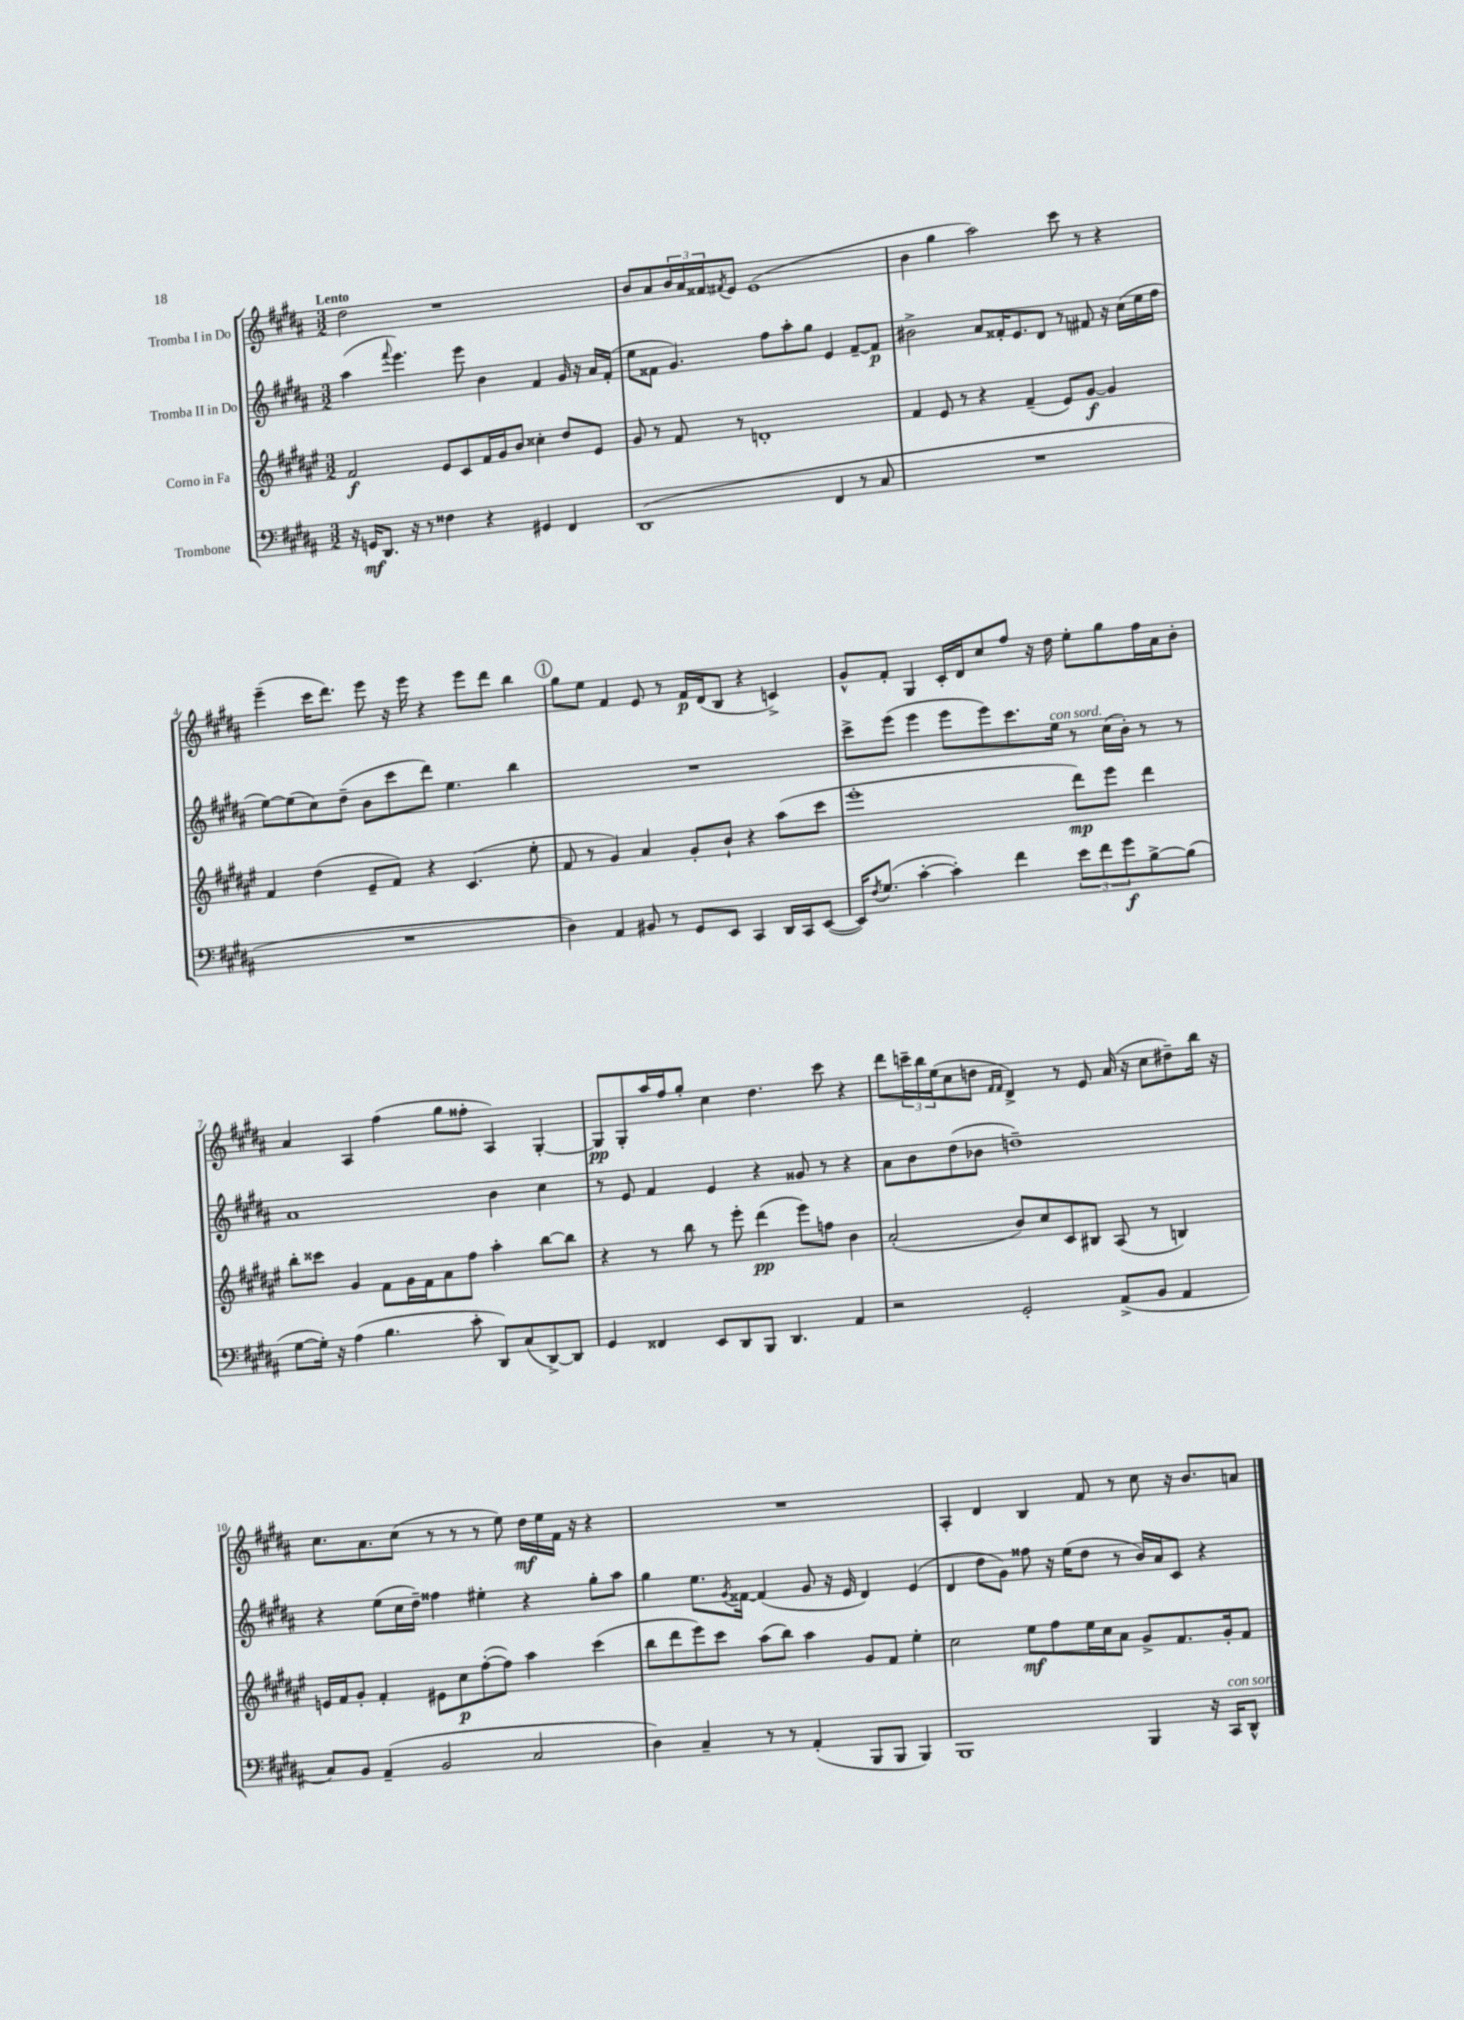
<<
\new StaffGroup <<
\new Staff = "s0" \with { instrumentName = "Tromba I in Do" } {
    \clef treble \key b \major \numericTimeSignature \time 3/2 \tempo "Lento"
    dis''2 r1 |
    b'8 ais'8 \tuplet 3/2 { b'16 ais'16 fisis'16 } \acciaccatura { fis'8 } e'8 e'1( |
    b'4 gis''4 ais''2) cis'''8 r8 r4 |
    e'''4--( cis'''16 dis'''8.) e'''8 r16 e'''16 r4 e'''8 dis'''8 b''4 |
    \mark \markup { \circle "1" } gis''8 e''8 fis'4 e'8 r8 fis'16\p dis'16( b8 r4 c'4->) |
    gis'8-^ fis'8-. gis4 cis'16-. dis'16 cis''8 fis''8 r16 dis''16 e''8-. gis''8 fis''16 ais'16 b'8-. |
    ais'4 ais4 fis''4( gis''8 fisis''8-. ais4) gis4~-. |
    gis8\pp gis8-. ais''16 fis''16 gis''8-. cis''4 dis''4. cis'''8 r4 |
    dis'''8 \tuplet 3/2 { c'''16-- b''16 e''16( } cis''8 d''8 \grace { fis'16 fis'16 } dis'4->) r8 e'8 ais'16( r16 cis''8 dis''8--) b''16 r16 |
    cis''8. ais'8. cis''8( r8 r8 r8 e''8) dis''16\mf e''16 fis'16 r16 r4 |
    R1. |
    ais4-. dis'4 b4 fis'8 r8 cis''8 r16 b'8. a'8 \bar "|." |
}
\new Staff = "s1" \with { instrumentName = "Tromba II in Do" } {
    \clef treble \key b \major \numericTimeSignature \time 3/2
    ais''4( \appoggiatura { fis'''8 } e'''4.) e'''8 b'4 fis'4 gis'16 r16 ais'16 fis'16-.( |
    e''8 fisis'8 gis'4.) fis''8 ais''8-. gis''8 e'4 fisis'8~-- fisis'8\p |
    bis'2-> ais'8 fisis'16-. e'8. dis'8 r8 fis'8 r16 cis''16( e''16 fis''16 |
    e''8~) e''8( cis''8) dis''8--( b'8 cis'''8 dis'''8) e''4. b''4 |
    \mark \markup { \circle "1" } R1. |
    cis'''8-> e'''8( e'''4 e'''8 e'''8) cis'''8. e''16^\markup { \italic "con sord." } r8 cis''16( b'16-.) r8 r8 |
    ais'1 b'4 cis''4 |
    r8 e'8 fis'4 e'4 r4 gisis'8 r8 r4 |
    ais'8 b'8 dis''8( bes'8 d''1--) |
    r4 e''8( cis''16 dis''16--) fisis''4 eis''4-. r4 gis''8-. ais''8 |
    gis''4 e''8. \acciaccatura { gis'8 } fisis'16~ fisis'4( gis'8 r16 e'16 dis'4) e'4( |
    dis'4 dis''8 gis'8) fisis''8 r16 e''16( dis''8 r8 b'16) ais'16 cis'8 r4 \bar "|." |
}
\new Staff = "s2" \with { instrumentName = "Corno in Fa" } {
    \clef treble \key fis \major \numericTimeSignature \time 3/2
    fis'2\f eis'8 cis'8 fis'16 gis'16 b'8 cisis''4-. dis''8 eis'8 |
    gis'8 r8 fis'8 r8 d'1-. |
    fis'4 eis'8 r8 r4 fis'4--( eis'8) gis'8~\f gis'4 |
    fis'4 dis''4( eis'8-- fis'8) r4 cis'4.( eis''8-. |
    \mark \markup { \circle "1" } fis'8 r8 gis'4) ais'4 gis'8-. b'8-! r4 ais''8( cis'''8 |
    eis'''1-. dis'''8\mp) eis'''8 dis'''4 |
    b''8-. cisis'''8 gis'4 fis'8 gis'16 fis'16 ais'8 fis''8 ais''4-. b''8~ b''8 |
    r4 r8 b''8 r8 eis'''8-. dis'''4\pp( eis'''8) f''8 b'4 |
    ais'2-.( b'8) cis''8 cis'8 bis8 ais8( r8 b4) |
    e'16 fis'16 gis'8-. fis'4-. eis'8 cis''8\p fis''8~-.( fis''8) ais''4 cis'''4( |
    b''8 dis'''8 eis'''8) cis'''8 ais''8( b''8) ais''4 gis'8 fis'8 eis''4-. |
    cis''2 eis''8\mf fis''8 eis''16 cis''16 ais'8 gis'8-> fis'8. gis'16-. fis'8 \bar "|." |
}
\new Staff = "s3" \with { instrumentName = "Trombone" } {
    \clef bass \key b \major \numericTimeSignature \time 3/2
    r16 g,16\mf dis,8. r16 r8 fisis4 r4 gis,4 fis,4 |
    dis,1( fis,4 r8 cis8 |
    R1. |
    R1. |
    \mark \markup { \circle "1" } dis4) ais,4 bis,8 r8 gis,8 e,8 cis,4 dis,16 cis,16 e,8~( |
    e,16) \acciaccatura { fis8 } gis8.( cis'4~-. cis'4-.) fis'4 \tuplet 3/2 { e'8 fis'8 gis'8\f } b8~-> b8( |
    gis8~ gis16-.) r16 ais4( b4. cis'8-. dis,8) cis8( dis,8~->) dis,8 |
    gis,4 fisis,4 e,8 dis,8 b,,8 dis,4. ais,4 |
    r2 gis,2-. ais,8->( b,8 ais,4 |
    cis8) b,8 ais,4--( b,2 cis2 |
    dis4) cis4-- r8 r8 ais,4-.( b,,8 b,,8 b,,4) |
    b,,1 b,,4 r16 cis,16^\markup { \italic "con sord." } dis,8-^ \bar "|." |
}
>>
>>
